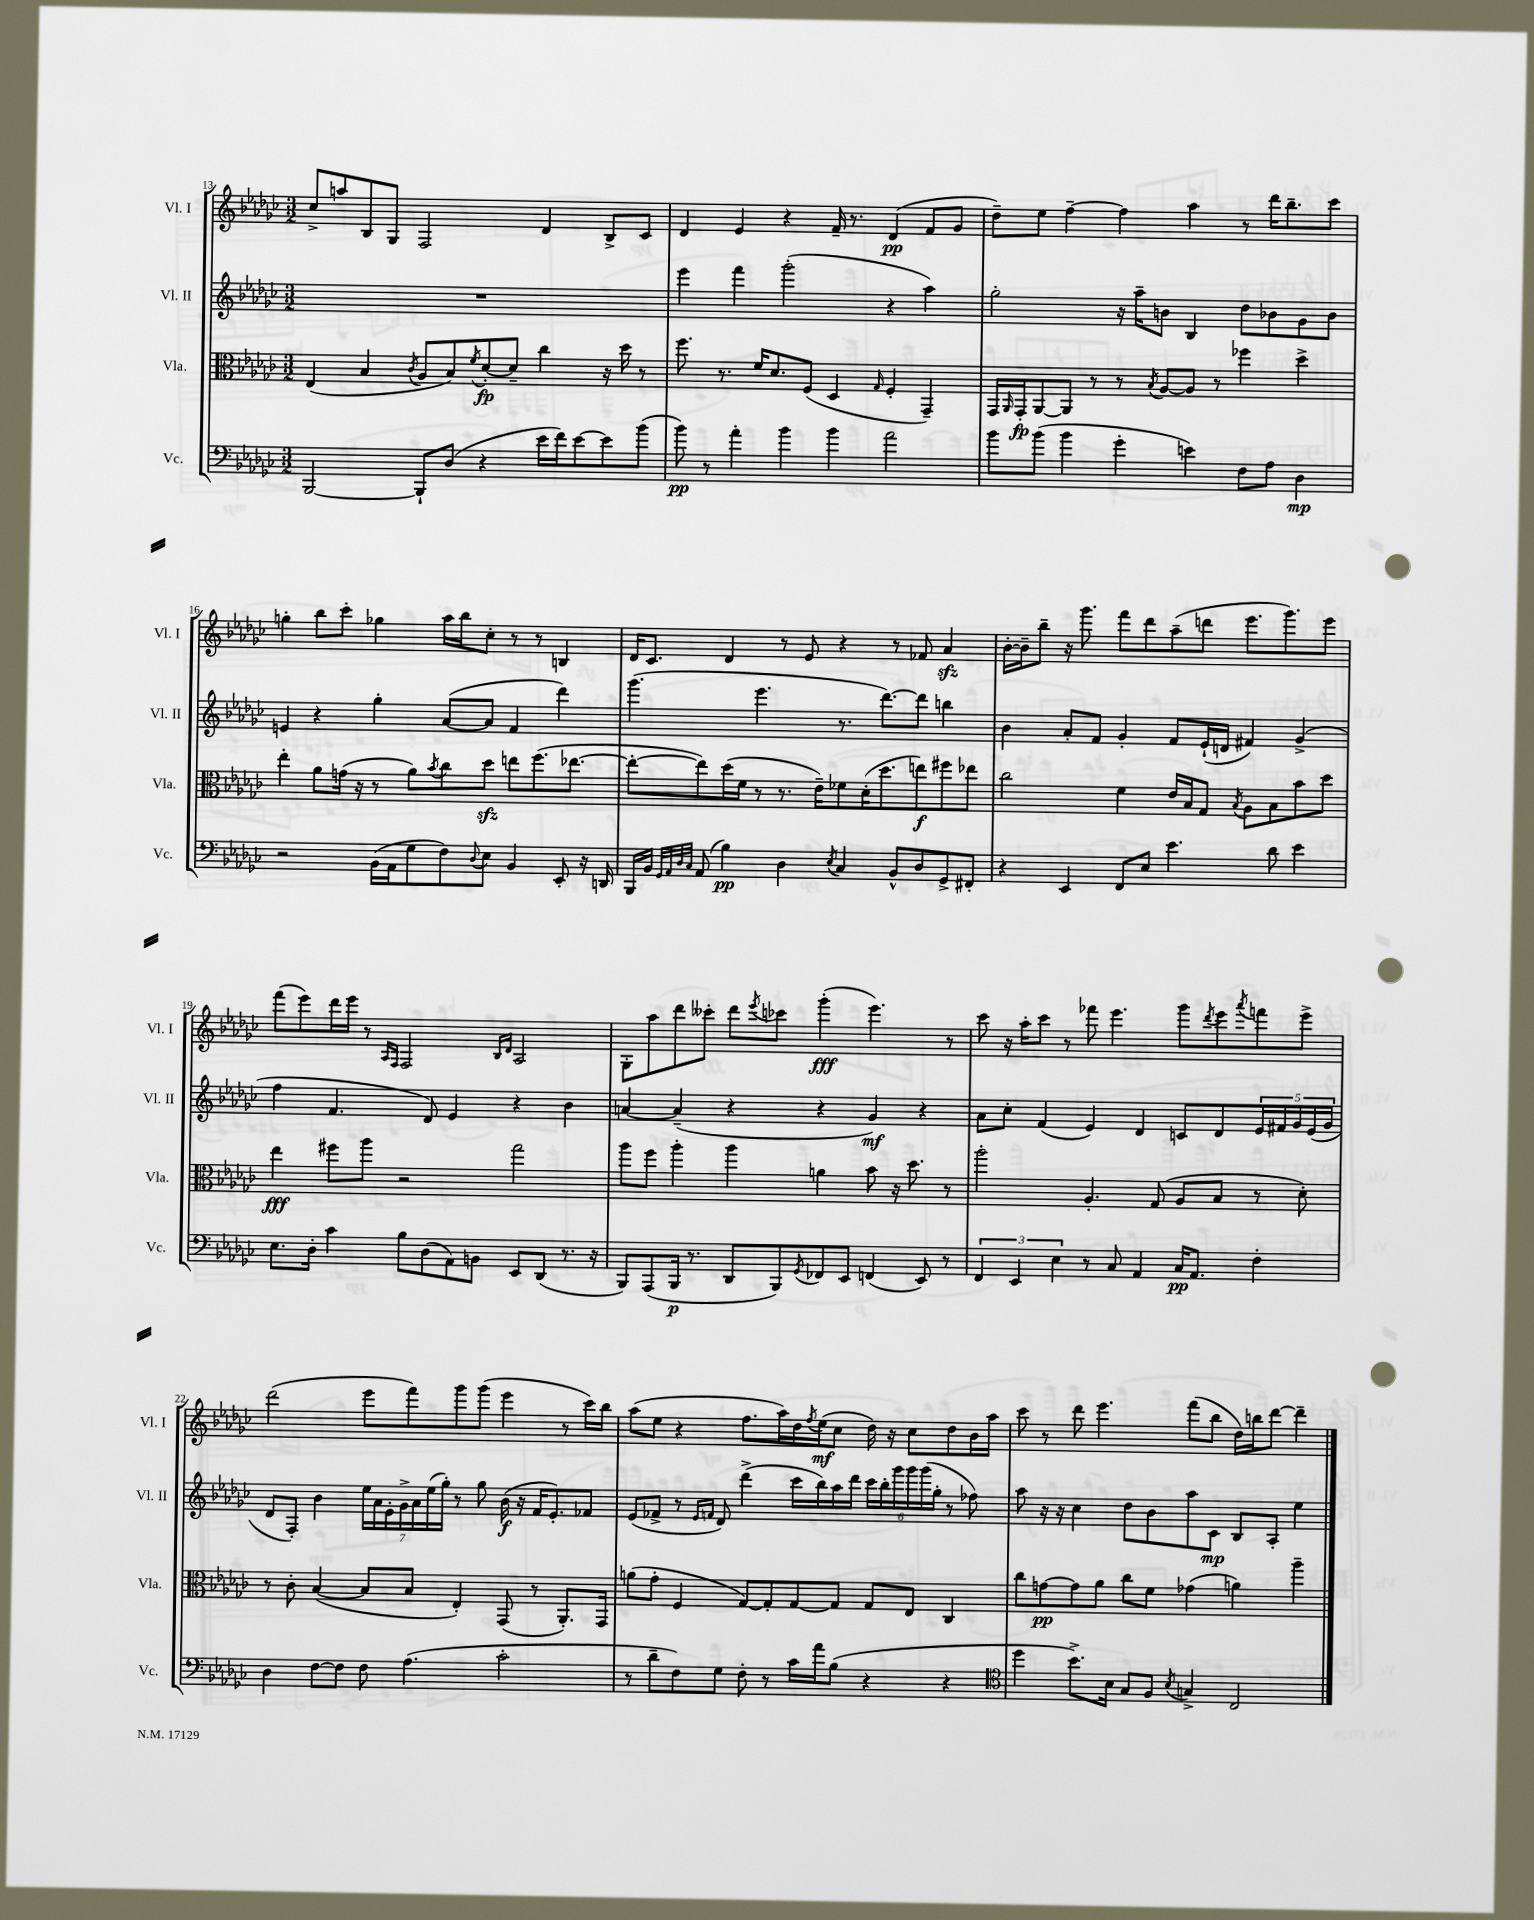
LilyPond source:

<<
\new StaffGroup <<
\new Staff = "s0" \with { instrumentName = "Vl. I" shortInstrumentName = "Vl. I" } {
    \clef treble \key ges \major \numericTimeSignature \time 3/2
    ces''8-> a''8 bes8 ges8 f2 des'4 bes8-> ces'8 |
    des'4 ees'4 r4 f'16-- r8. des'4\pp( f'8 ges'8 |
    des''8--) ees''8 f''4~-- f''4 aes''4 r8 des'''16 bes''8.-- ces'''8 |
    g''4-. bes''8 ces'''8-. ges''4 aes''16 bes''16 ces''8-. r8 r8 b4 |
    des'16 ces'8. des'4 r8 ees'8 r4 r8 fes'8 aes'4\sfz |
    bes'16~-. bes'16-- bes''8-- r16 ges'''8. f'''8 des'''8 aes''8--( d'''8 ees'''8. ges'''8.) ees'''8 |
    f'''8( ees'''8) des'''16 ees'''16 r8 \grace { aes16 f16 } f2 \grace { bes16 des'16 } aes2 |
    ges8-. aes''8 des'''8 ceses'''8-. des'''8 \acciaccatura { ees'''8 } ces'''8 ges'''4-.\fff( ees'''4.) r8 |
    ces'''8 r16 aes''16-. ces'''8 r8 fes'''8 ees'''4. ges'''8 \acciaccatura { des'''8 } ees'''8 \acciaccatura { aes'''8 } f'''8 ees'''8-> |
    des'''2( ees'''8 f'''8) ges'''8 ges'''8( ees'''4 r8 ces'''16) bes''16 |
    aes''8( ees''8 r4 f''8. aes''16) des''16 \acciaccatura { f''8 } ees''16\mf( ces''8 des''16) r16 ces''8 des''8 bes'16 aes''16 |
    ces'''8 r8 des'''8 ees'''4. f'''8( bes''8 des''16) b''16 des'''8~ des'''4-- \bar "|." |
}
\new Staff = "s1" \with { instrumentName = "Vl. II" shortInstrumentName = "Vl. II" } {
    \clef treble \key ges \major \numericTimeSignature \time 3/2
    R1. |
    ees'''4 f'''4 ges'''2-.( r4 aes''4) |
    ges''2-. r16 aes''16-- b'8 bes4 des''8 bes'8 ges'8 bes'8 |
    e'4 r4 ges''4-. aes'8~( aes'8 f'4 des'''4) |
    ges'''4.( ees'''4. r8. des'''8.~) des'''8 b''4 |
    bes'4 aes'8-. f'8 ges'4-. f'8 ees'16-!( d'16 fis'4) ges'4->( |
    f''4 f'4. des'8) ees'4 r4 bes'4 |
    a'4~ a'4--( r4 r4 ges'4\mf) r4 |
    aes'8 ces''8-. f'4( ees'4) des'4 c'8 des'8 \tuplet 5/4 { ees'16 fis'16 ges'16 ees'16( ges'16 } |
    des'8 f8-.) bes'4 \tuplet 7/4 { ees''16 aes'16 ees'16-. ges'16-> aes'16 ees''16( ges''16-.) } r8 ges''8 bes'16\f( r16 f'16 ees'8.-.) fes'8 |
    ees'8( fes'8-> r8 \grace { ees'16 f'16 } des'8) des'''4->( ces'''16 bes''16) aes''16 des'''16 \tuplet 6/4 { ces'''16 bes''16-. ges'''16 ges'''16 ges'''16( ges''16-. } r8 fes''8) |
    aes''8 r16 r16 ces''4 des''8 bes'8 aes''8 ces'8\mp bes8 aes8-. ees''4 \bar "|." |
}
\new Staff = "s2" \with { instrumentName = "Vla." shortInstrumentName = "Vla." } {
    \clef alto \key ges \major \numericTimeSignature \time 3/2
    ees4( bes4 \acciaccatura { ces'8 } aes8 bes8) \acciaccatura { f'8 } des'8~-.\fp des'8-- ces''4 r16 des''16 r8 |
    f''8. r8. f'16 des'8. f8( des4 \grace { ges16 } f4-. ges,4--) |
    ges,16 \grace { aes,16 } ges,16-.\fp aes,8~ aes,8 r8 r8 \acciaccatura { bes8 } aes8~ aes8 r8 fes''4 des''4-> |
    ees''4-. aes'8 g'16( r16 r8 aes'8) \acciaccatura { bes'8 } ces''8 des''8\sfz e''8 f''8.( ees''8.~ |
    ees''8~-. ees''8) des''16( f'16 r8 r8. ees'16--) fes'8 des'16-.( des''8. e''8\f) fis''8 ees''8 |
    ces''2 f'4 ees'16 bes16 ges8 \acciaccatura { bes8 } aes8 bes8 bes'8 des''8 |
    ees''4\fff fis''8 aes''8 r2 ges''2 |
    aes''8 f''8 aes''4-. aes''4 a'4 bes'8 r16 des''8. r8 |
    aes''2-. aes4.-. ges8( aes8 bes8 r8 des'8-.) |
    r8 ces'8-. bes4~( bes8 bes8 ees4-.) ges,8( r8 aes,8.-.) ges,16 |
    a'8( ges'8-. f4 ges8~) ges8-. ges8~ ges8 ges8 ees8 ces4 |
    ces''8 g'8~\pp g'8 aes'8 ces''8 f'8 ges'4( a'4) aes''4-- \bar "|." |
}
\new Staff = "s3" \with { instrumentName = "Vc." shortInstrumentName = "Vc." } {
    \clef bass \key ges \major \numericTimeSignature \time 3/2
    bes,,2~ bes,,8-! des8( r4 ees'16 f'16) ees'8~ ees'8 bes'8( |
    bes'8\pp) r8 aes'4-. bes'4 bes'4 aes'2 |
    bes'8 bes'8( bes'4 ges'4-. e'4) f8 aes8 des4\mp |
    r2 bes,16( aes,16 ges8 f8) \appoggiatura { des8 } ees8 bes,4 ees,8-. r16 d,16 |
    bes,,16 bes,16 \grace { ges,32 aes,32 des32 ces32 } aes,8( bes4\pp) des4 \acciaccatura { ees8 } ces4 bes,8-^ des8 ges,8-> fis,8-. |
    r4 ees,4 f,8 ees8 ees'4. des'8 ees'4 |
    ees8. des16-. ces'4 bes8 des8( aes,8) b,8 ees,8 des,8( r8. r16 |
    bes,,8) aes,,8( bes,,16\p r8. des,8 bes,,8) \acciaccatura { ges,8 } fes,8 ees,8 f,4( ees,8) r8 |
    \tuplet 3/2 { f,4 ees,4 ees4 } r8 ces8 aes,4 ces16\pp aes,8. f4-. |
    des4 f8~ f8 f8 aes4.( ces'2-. |
    r8 des'8-- f8) ges8 f8-. r8 ces'16 aes'16 bes8( r4 r4 |
    \clef tenor des''4 bes'8.->) bes16 ges8 f8 \acciaccatura { bes8 } g4-> ces2 \bar "|." |
}
>>
>>
\layout { \context { \Score currentBarNumber = #13 } }
